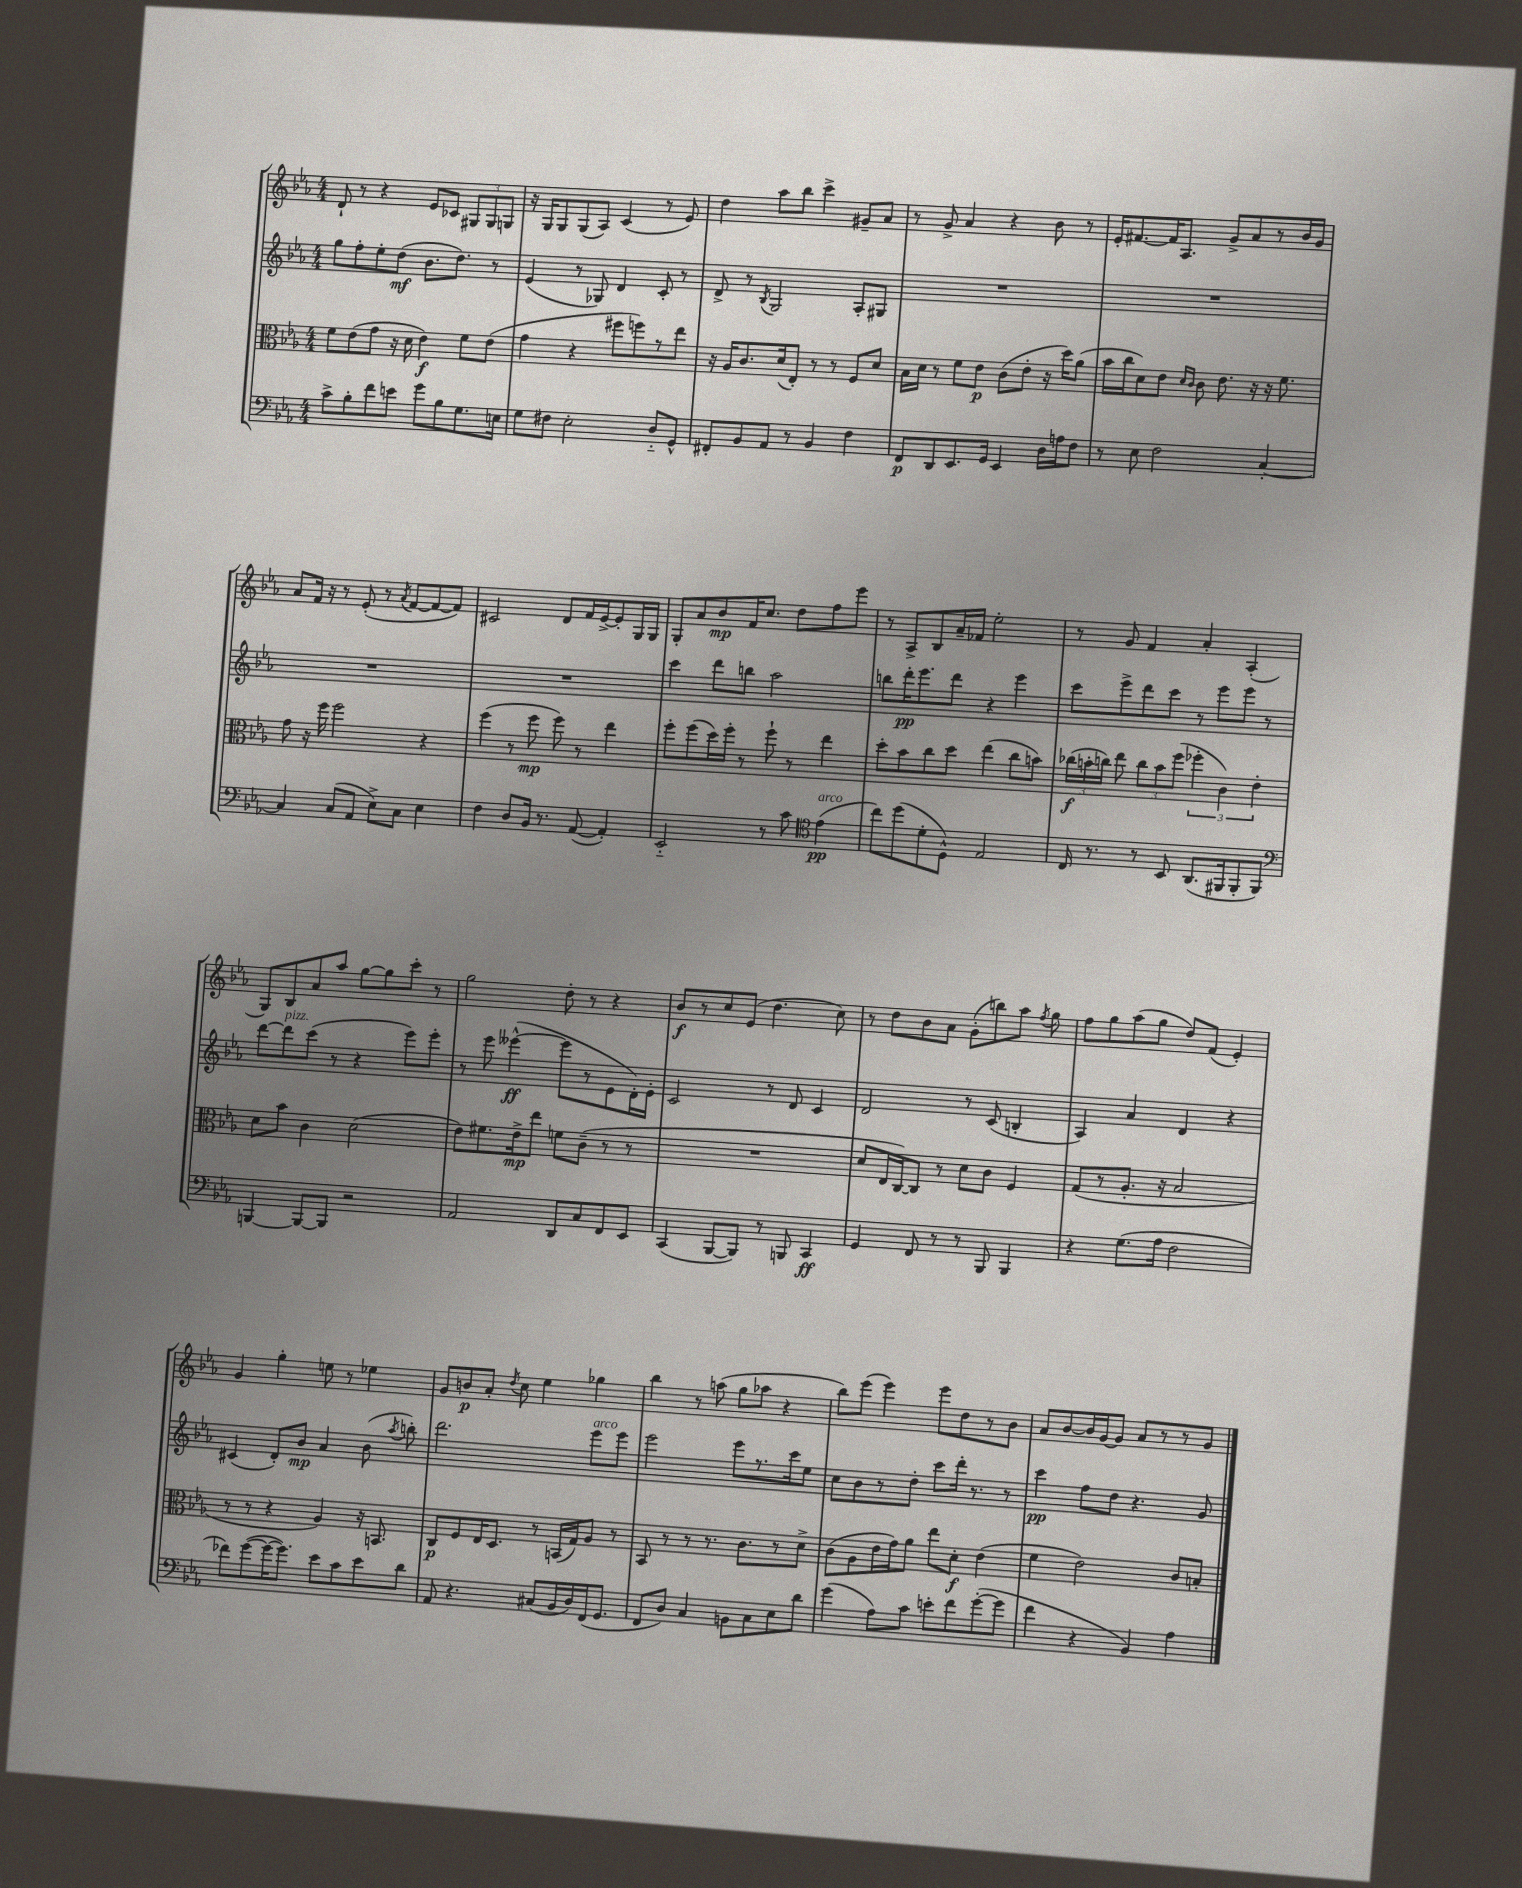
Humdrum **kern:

**kern	**kern	**kern	**kern
*staff4	*staff3	*staff2	*staff1
*clefF4	*clefC3	*clefG2	*clefG2
*k[b-e-a-]	*k[b-e-a-]	*k[b-e-a-]	*k[b-e-a-]
*M4/4	*M4/4	*M4/4	*M4/4
8c^	8f	8gg	8d`
8B-'	(8e-	8ff'	8r
8f	8g	8ee-'	4r
8e	16r	(8dd	.
.	16d	.	.
8g	4e-)	8.b-	8e-
8B-	.	.	8c-
.	.	8.dd)	.
8.G	8f	.	12G#
.	.	.	12G#
.	(8e-	8r	.
.	.	.	12G
16E	.	.	.
=	=	=	=
8G	4g	(4e-	16r
.	.	.	16G
8F#	.	.	8G
2E-'	4r	8r	(8G
.	.	8G-)	8A-)
.	8ff#	4d	(4c
.	8ff)	.	.
8D'~	8r	8c'	8r
8GG^^	8ee-	8r	8e-)
=	=	=	=
8FF#'	16r	8d^	4dd
.	16A-	.	.
8BB-	8.c	8r	.
.	.	8qB-	.
8AA-	.	2G	8aa-
.	(16d	.	.
8r	8E-')	.	8bb-
4BB-	8r	.	4ccc^
.	8r	.	.
4F	8F	8A-'	8g#~
.	8d	8G#	8a-
=	=	=	=
8FF	16B-	1r	8r
.	16d	.	.
8DD	8r	.	8g^
8.EE-	8f	.	4a-
.	8e-	.	.
16GG	.	.	.
4EE-	(8c	.	4r
.	8e-'	.	.
16D	16r	.	8b-
16A	16dd)	.	.
8F	(8a-	.	8r
=	=	=	=
8r	16b-	1r	16e-'
.	16cc	.	[8.f#
8E-	8d)	.	.
2F	8e-	.	16f#]
.	.	.	8.A-
.	16qqd	.	.
.	16qqc	.	.
.	8c	.	.
.	8.e-	.	8g^
.	.	.	8a-
.	16r	.	.
[4C'	16r	.	8r
.	8.f	.	.
.	.	.	16b-
.	.	.	16g
=	=	=	=
4C]	8g	1r	8a-
.	16r	.	16f
.	16ff	.	16r
(8C	2ff	.	8r
8AA-	.	.	(8e-'
8E-^)	.	.	8r
.	.	.	8qa-
8C	.	.	[8f
4E-	4r	.	8f_
.	.	.	8f])
=	=	=	=
4F	(4ff	1r	2c#
8D	8r	.	.
16BB-	8ff	.	.
8.r	.	.	.
.	8ff)	.	8d
([8AA-	8r	.	16f
.	.	.	[16e-^
4AA-'])	4ee-	.	8e-']
.	.	.	16G
.	.	.	16G
=	=	=	=
2EE-'~	8ff'	4ccc	8G'
.	(8ff	.	8a-
.	16dd)	8ddd	8b-
.	16ff'	.	.
.	8r	8bb	16f
.	.	.	8.cc
8r	8ff`	2aa-	.
8c	8r	.	8dd
*clefC4	*	*	*
(4e-	4ee-	.	8ff
.	.	.	8eee-
=	=	=	=
8cc)	8dd'	8bb	8r
(8dd	8b-	16ddd'	8A-^
.	.	8.eee-	.
8d'	8cc	.	8B-
8D^^)	8dd	8ddd	16a-~
.	.	.	16f-
2E-	(4ee-	4r	2ee-'
.	8cc	4eee-	.
.	8b)	.	.
=	=	=	=
16C	(24cc-	8ccc	8r
.	24b'	.	.
8.r	.	.	.
.	24cc)	.	.
.	8ee-	8eee-^	8g
8r	12cc	8ddd	4f
.	12b	.	.
8BB-	.	8ccc	.
.	(12ff	.	.
(8.AA-	6ff-'	8r	4a-'
.	.	8eee-	.
.	6c)	.	.
16FF#	.	.	.
8FF#'	.	8eee-	(4A-'
.	6e-'	.	.
8FF#)	.	8r	.
=	=	=	=
*clefF4	*	*	*
[4BBB	8d	[8ddd	8G)
.	8b-	8ddd]	8B-
8BBB_	4c	(8ccc	8a-
8BBB]	.	8r	8aa-
2r	(2d	4r	[8gg
.	.	.	8gg]
.	.	8eee-)	8ccc'
.	.	8eee-'	8r
=	=	=	=
2AA-	8e-)	8r	2gg
.	8.f#	8eee-	.
.	.	([4eee--^^	.
.	16e-^	.	.
.	8ee-	.	.
8DD	8f	8eee--]	8dd'
8C	(8c~	8r	8r
8FF	8r	8e-	4r
8EE-	8r	16d')	.
.	.	16e-'	.
=	=	=	=
(4CC	1r	2c	8b-
.	.	.	8r
[8BBB-	.	.	8cc
8BBB-])	.	.	(8e-
8r	.	8r	4.dd
8BBB	.	8d	.
4CC	.	4c	.
.	.	.	8cc)
=	=	=	=
4GG	8d	2d	8r
.	16E-	.	8dd
.	[16C)	.	.
8FF	8C]	.	8b-
8r	8r	.	8a-
8r	8d	8r	(8g'
8BBB-	8c	(8c	8bb)
4BBB-	4F	4B'	8aa-
.	.	.	8qff
.	.	.	8gg
=	=	=	=
4r	(8G	4A-)	8ff
.	8r	.	8gg
(8.G	8.A-'	4a-	(8aa-
.	.	.	8gg
16A-	16r	.	.
2F	2B-	4d	8dd)
.	.	.	(8f
.	.	4r	4e-')
=	=	=	=
8f-)	8r	(4c#	4g
([8g	8r	.	.
16g_	4r	8d')	4gg'
8.g])	.	.	.
.	.	8b-	.
8e-	4A-)	4a-	8ee
8c	.	.	8r
8e-	16r	(8b-	4ee-
.	8.BB	.	.
.	.	8qaa-	.
8d	.	8bb')	.
=	=	=	=
8AA-	8C	2.ddd	8g
4.r	8F	.	8b
.	16E-	.	8a-'
.	8.D	.	.
.	.	.	8qdd
.	.	.	8cc
(8C#	8r	.	4ee-
16BB-	(16BB	.	.
16D)	16G)	.	.
(16FF	8A-	8eee-	4gg-
8.GG	.	.	.
.	8r	8eee-	.
=	=	=	=
8FF	8BB-	2eee-	4bb-
8D)	8r	.	.
4C	8r	.	8r
.	8.r	.	(8aa
8BB	.	8eee-	8gg
.	8.c	.	.
8C	.	8.r	8aa-
8E-	8r	.	4r
.	.	16ccc	.
8d	8d^	8ee-	.
=	=	=	=
(4g	(8c	8cc	8bb-)
.	8A-	8b-	(8eee-
8A-)	16e-	8r	4eee-)
.	16g)	.	.
8c	8a-	8dd'	.
8e'	8ee-	8ccc	8eee-
8f	8d'	16ddd'	8dd
.	.	8.r	.
([8g'	(4e-	.	8r
8g]	.	8r	8b-
=	=	=	=
4f	4f	4ccc	8a-
.	.	.	[8b-
4r	2e-)	8ff	16b-]
.	.	.	[16g
.	.	8dd	8g]
4BB-)	.	4.r	8a-
.	.	.	8r
4A-	8c	.	8r
.	8B'	8g	8g
==	==	==	==
*-	*-	*-	*-
